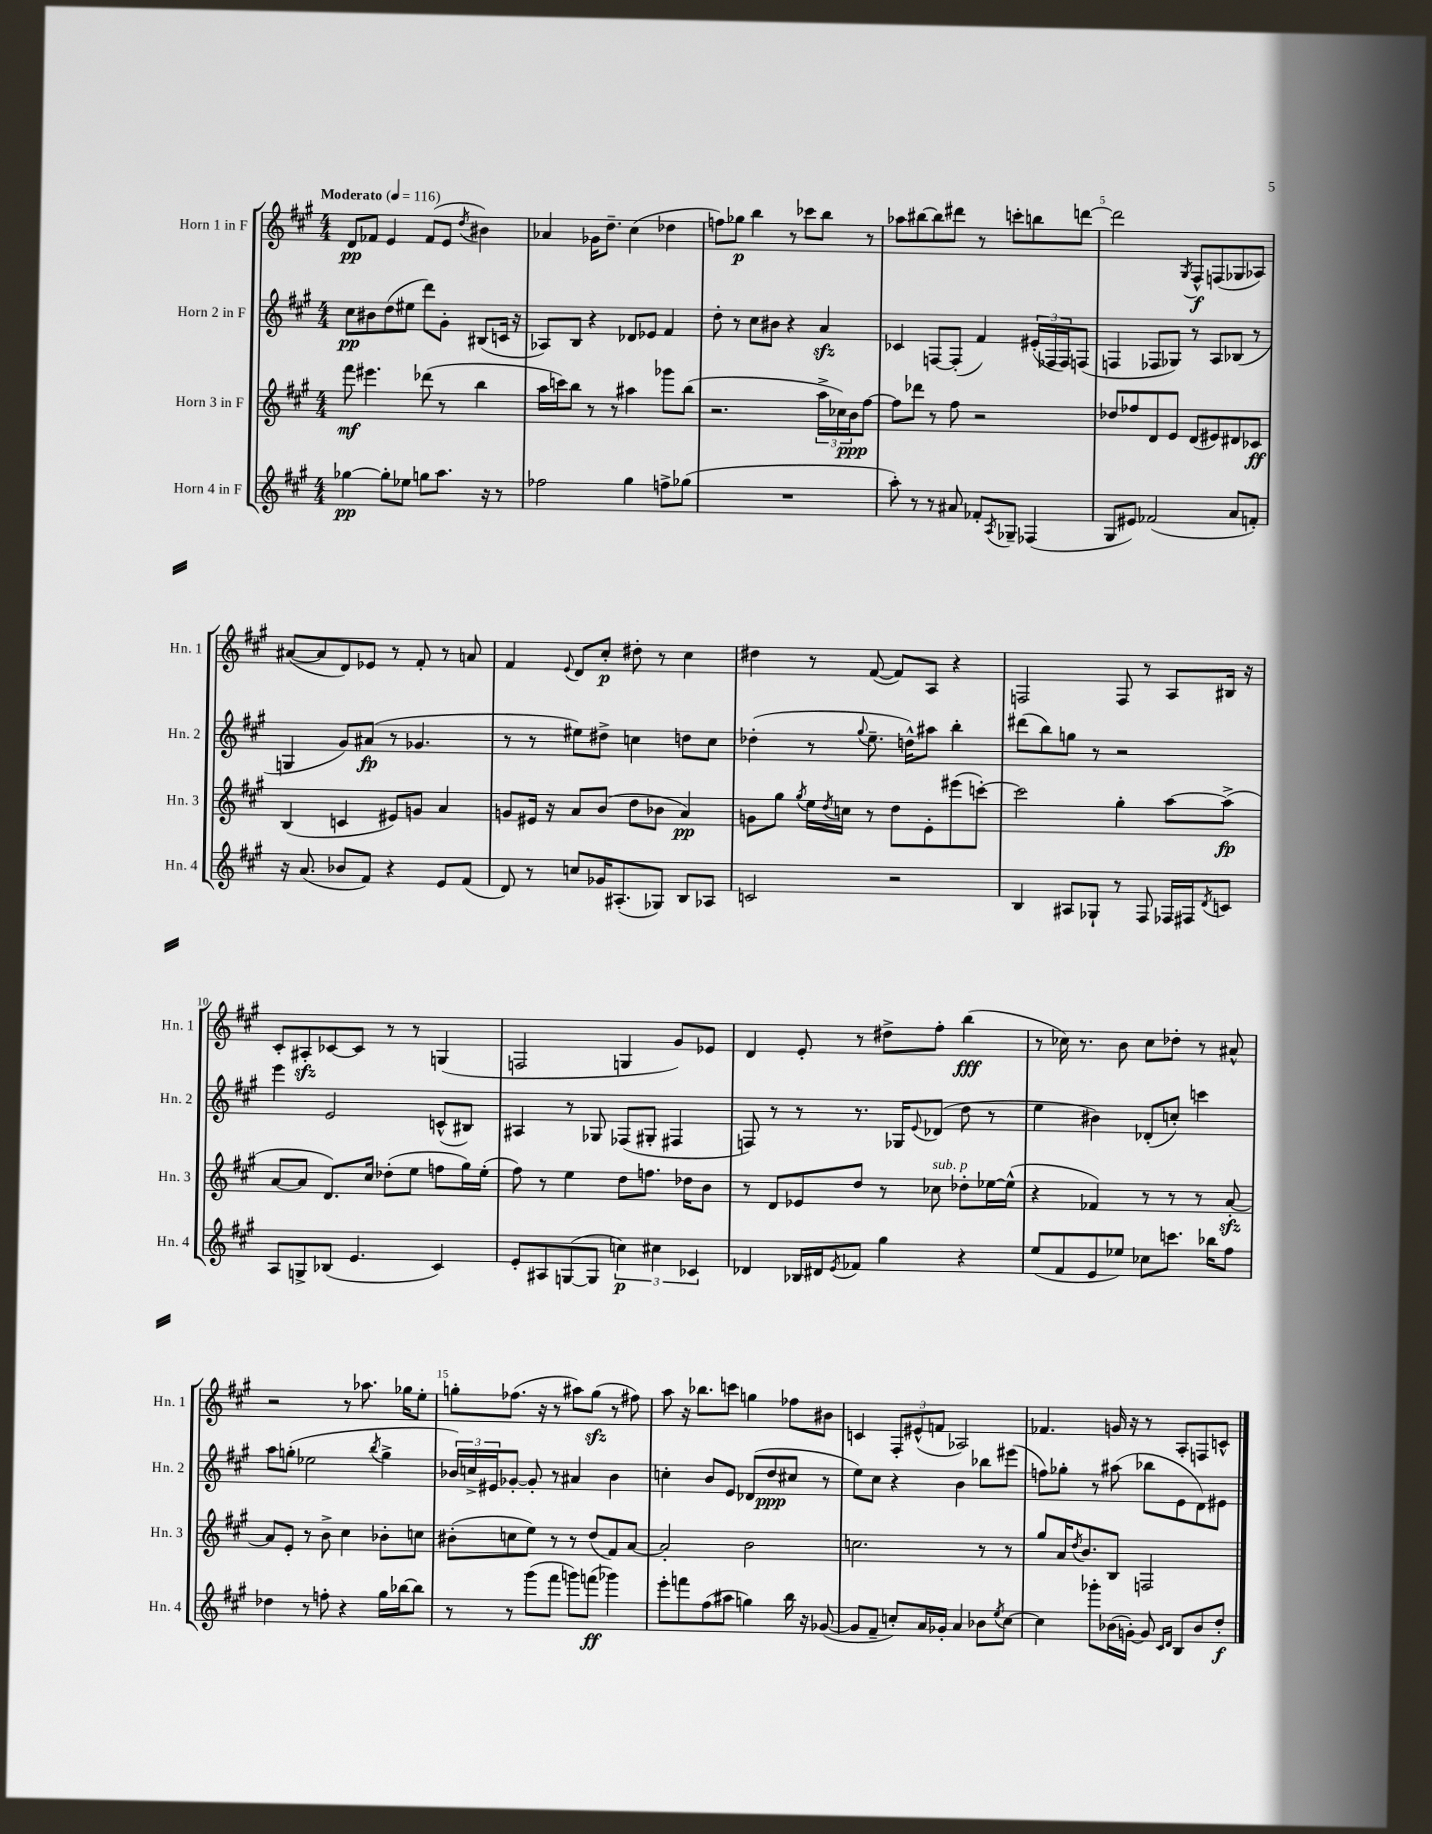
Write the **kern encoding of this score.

**kern	**kern	**kern	**kern
*staff4	*staff3	*staff2	*staff1
*clefG2	*clefG2	*clefG2	*clefG2
*k[f#c#g#]	*k[f#c#g#]	*k[f#c#g#]	*k[f#c#g#]
*M4/4	*M4/4	*M4/4	*M4/4
*MM116	*MM116	*MM116	*MM116
[4gg-	8fff#	8cc#	8d
.	4.eee#	8b#	8f-
8gg-']	.	(8dd	4e
8ee-	.	8ee#	.
8gg	(8ddd-	8ddd)	(8f-
8.aa	8r	8g#'	8e
.	.	.	8qdd
.	4bb	(8B#	4b#)
16r	.	.	.
8r	.	16c	.
.	.	16r	.
=	=	=	=
2ff-	16aa	8A-)	4a-
.	16ccc)	.	.
.	8bb	8B	.
.	8r	4r	16g-
.	.	.	8.dd~
.	8r	.	.
4gg#	4aa#	8d-	(4cc#
.	.	8e-	.
8ff^	8ggg-	4f#	4dd-
(8gg-	(8bb	.	.
=	=	=	=
1r	2.r	8dd'	8ff)
.	.	8r	8gg-
.	.	8cc#	4bb
.	.	8b#	.
.	.	4r	8r
.	.	.	8ccc-
.	24aa^	4a	8bb
.	24cc-)	.	.
.	24b	.	.
.	[8ff#	.	8r
=	=	=	=
8aa')	8ff#]	4c-	8aa-
8r	8ddd-	.	[8bb#
8r	8r	[8F	8bb#]
8a#	8ff#	(8F']	8ddd#
8f-'	2r	4f#)	8r
8qA	.	.	.
8G-~	.	.	8ccc'
(4F-	.	(24e#'	8bb
.	.	24F-	.
.	.	24F-)	.
.	.	(8F	[8ddd
=	=	=	=
8G#	8dd-	4F	2ddd]
8e#)	8ff-	.	.
(2f-	8d	8F-	.
.	8e	8G-)	.
.	.	.	8qG#
.	(8d	8r	8F#^^
.	8e#)	8A	(8F
8a	8d#	(8B-	8G-
8f')	8c-	8r	8A-)
=	=	=	=
16r	(4B	4G	([8a#
(8.a	.	.	.
.	.	.	8a#]
8b-	4c	8g#)	8d)
8f#)	.	(8a#	8e-
4r	8e#)	8r	8r
.	8g	4.g-	8f#'
8e	4a	.	8r
(8f#	.	.	8a
=	=	=	=
8d)	8g	8r	4f#
8r	16e#	8r	.
.	16r	.	.
.	.	.	8qqe
8cc	8a	8ee#)	8d
16g-	(8b	8dd#^	8cc#'
(8.A#'	.	.	.
.	8dd	4cc	8dd#'
8G-)	8b-	.	8r
8B	4a)	8dd	4cc#
8A-	.	8cc	.
=	=	=	=
2c	8g	(4dd-'	4dd#
.	8gg#	.	.
.	8qgg#	.	.
.	16ee	8r	8r
.	8qdd	.	.
.	16cc	.	.
.	.	8qqgg#	.
.	8r	8.ee~	([8f#
2r	8dd	.	8f#])
.	.	16dd^^)	.
.	8e'	8aa#	8A
.	(8eee#	4bb'	4r
.	[8ccc')	.	.
=	=	=	=
4B	2ccc]	(8ddd#	2F
.	.	8bb)	.
8A#	.	8gg	.
8G-`	.	8r	.
8r	4gg#'	2r	8F
8F#	.	.	8r
16F-	[8aa	.	8A
16F#	.	.	.
8qd	.	.	.
8c	(8aa^]	.	16B#
.	.	.	16r
=	=	=	=
8A	[8a	4eee	8c#'
8G^	8a]	.	8A#'
(8B-	8.d)	2e	[8c-
4.e	.	.	8c-]
.	16cc#	.	.
.	(8dd-'	.	8r
.	8ee	.	8r
4c#)	8ff	(8c^^	(4G
.	16gg#)	8B#)	.
.	(16ee'	.	.
=	=	=	=
8e'	8ff#)	4A#	2F
8A#	8r	.	.
([8G	4ee	8r	.
8G]	.	8G-	.
6cc)	8dd	(8F-	4G
.	8.ff	8G#'	.
6cc#	.	.	.
.	.	4F#	8g#)
.	16dd-	.	.
6c-	.	.	.
.	8b	.	8e-
=	=	=	=
4d-	8r	8F)	4d
.	8d	8r	.
16B-	8e-	8r	8e'
16d#	.	.	.
8qe	.	.	.
8f-	8dd	8.r	8r
4gg#	8r	.	8dd#^
.	.	16G-	.
.	.	8qqe	.
.	8cc-	(8d-	8ff#'
4r	8dd-'	8dd	(4bb
.	[16ee-	8r	.
.	(16ee-^^]	.	.
=	=	=	=
(8ee	4r	4ee	8r
8f#	.	.	16cc-)
.	.	.	8.r
8e	4f-)	4b#)	.
8ee-)	.	.	8b
8cc-	8r	(8d-'	8cc-
8.ccc	8r	8cc')	8dd-'
.	8r	4ccc	8r
16bb-	.	.	.
8ff#	[8a'	.	8a#^^
=	=	=	=
4dd-	8a]	8aa	2r
.	8e'	(8gg'	.
8r	8r	2ee-	.
8ff'	8b^	.	.
4r	4cc#	.	8r
.	.	.	8.aa-
.	.	8qbb	.
16gg#	8b-'	4gg^	.
[16bb-	.	.	16gg-
8bb-]	8cc	.	8ee'
=	=	=	=
8r	(8b#'	24b-)	8gg'
.	.	24cc^	.
.	.	24e#	.
8r	8cc	[8g-'	(8.ff-
(8ggg#	8ee)	8g-']	.
.	.	.	16r
8fff#	8r	8r	8r
8ggg)	8r	4a#	8aa#)
(8fff	(8dd	.	(8gg
4ggg-)	8f#)	4b-	8r
.	[8a	.	8ff#)
=	=	=	=
8eee'	2a']	4cc'	8aa
8fff	.	.	16r
.	.	.	8.bb-
(8ff#	.	8b	.
8aa#	.	8e	8ccc
4gg)	2b	(8d-	4gg
.	.	8dd	.
16bb	.	8cc#	8ff-
16r	.	.	.
([8g-	.	8r	8b#
=	=	=	=
8g-]	2.cc	8ee)	4c
8f#~	.	8cc#	.
8cc')	.	4r	12F#'
.	.	.	(12e#^^
16a	.	.	.
.	.	.	12f
16g-'	.	.	.
4a	.	4b	2A-)
8b-	8r	8bb-	.
8qee	.	.	.
[8cc	8r	(8eee#	.
=	=	=	=
4cc]	8gg#	8ff)	4.f-
.	16a	8gg-'	.
.	8qdd	.	.
.	8.b	.	.
8ggg-'	.	8r	.
(16b-	8B	(8aa#	16g
[16g')	.	.	16r
8g]	2F	8bb-	8r
16qqc#	.	.	.
16qqd	.	.	.
8B	.	8e	8A'
8b-	.	8d)	8F
8dd'	.	8e#	8c^^
==	==	==	==
*-	*-	*-	*-
